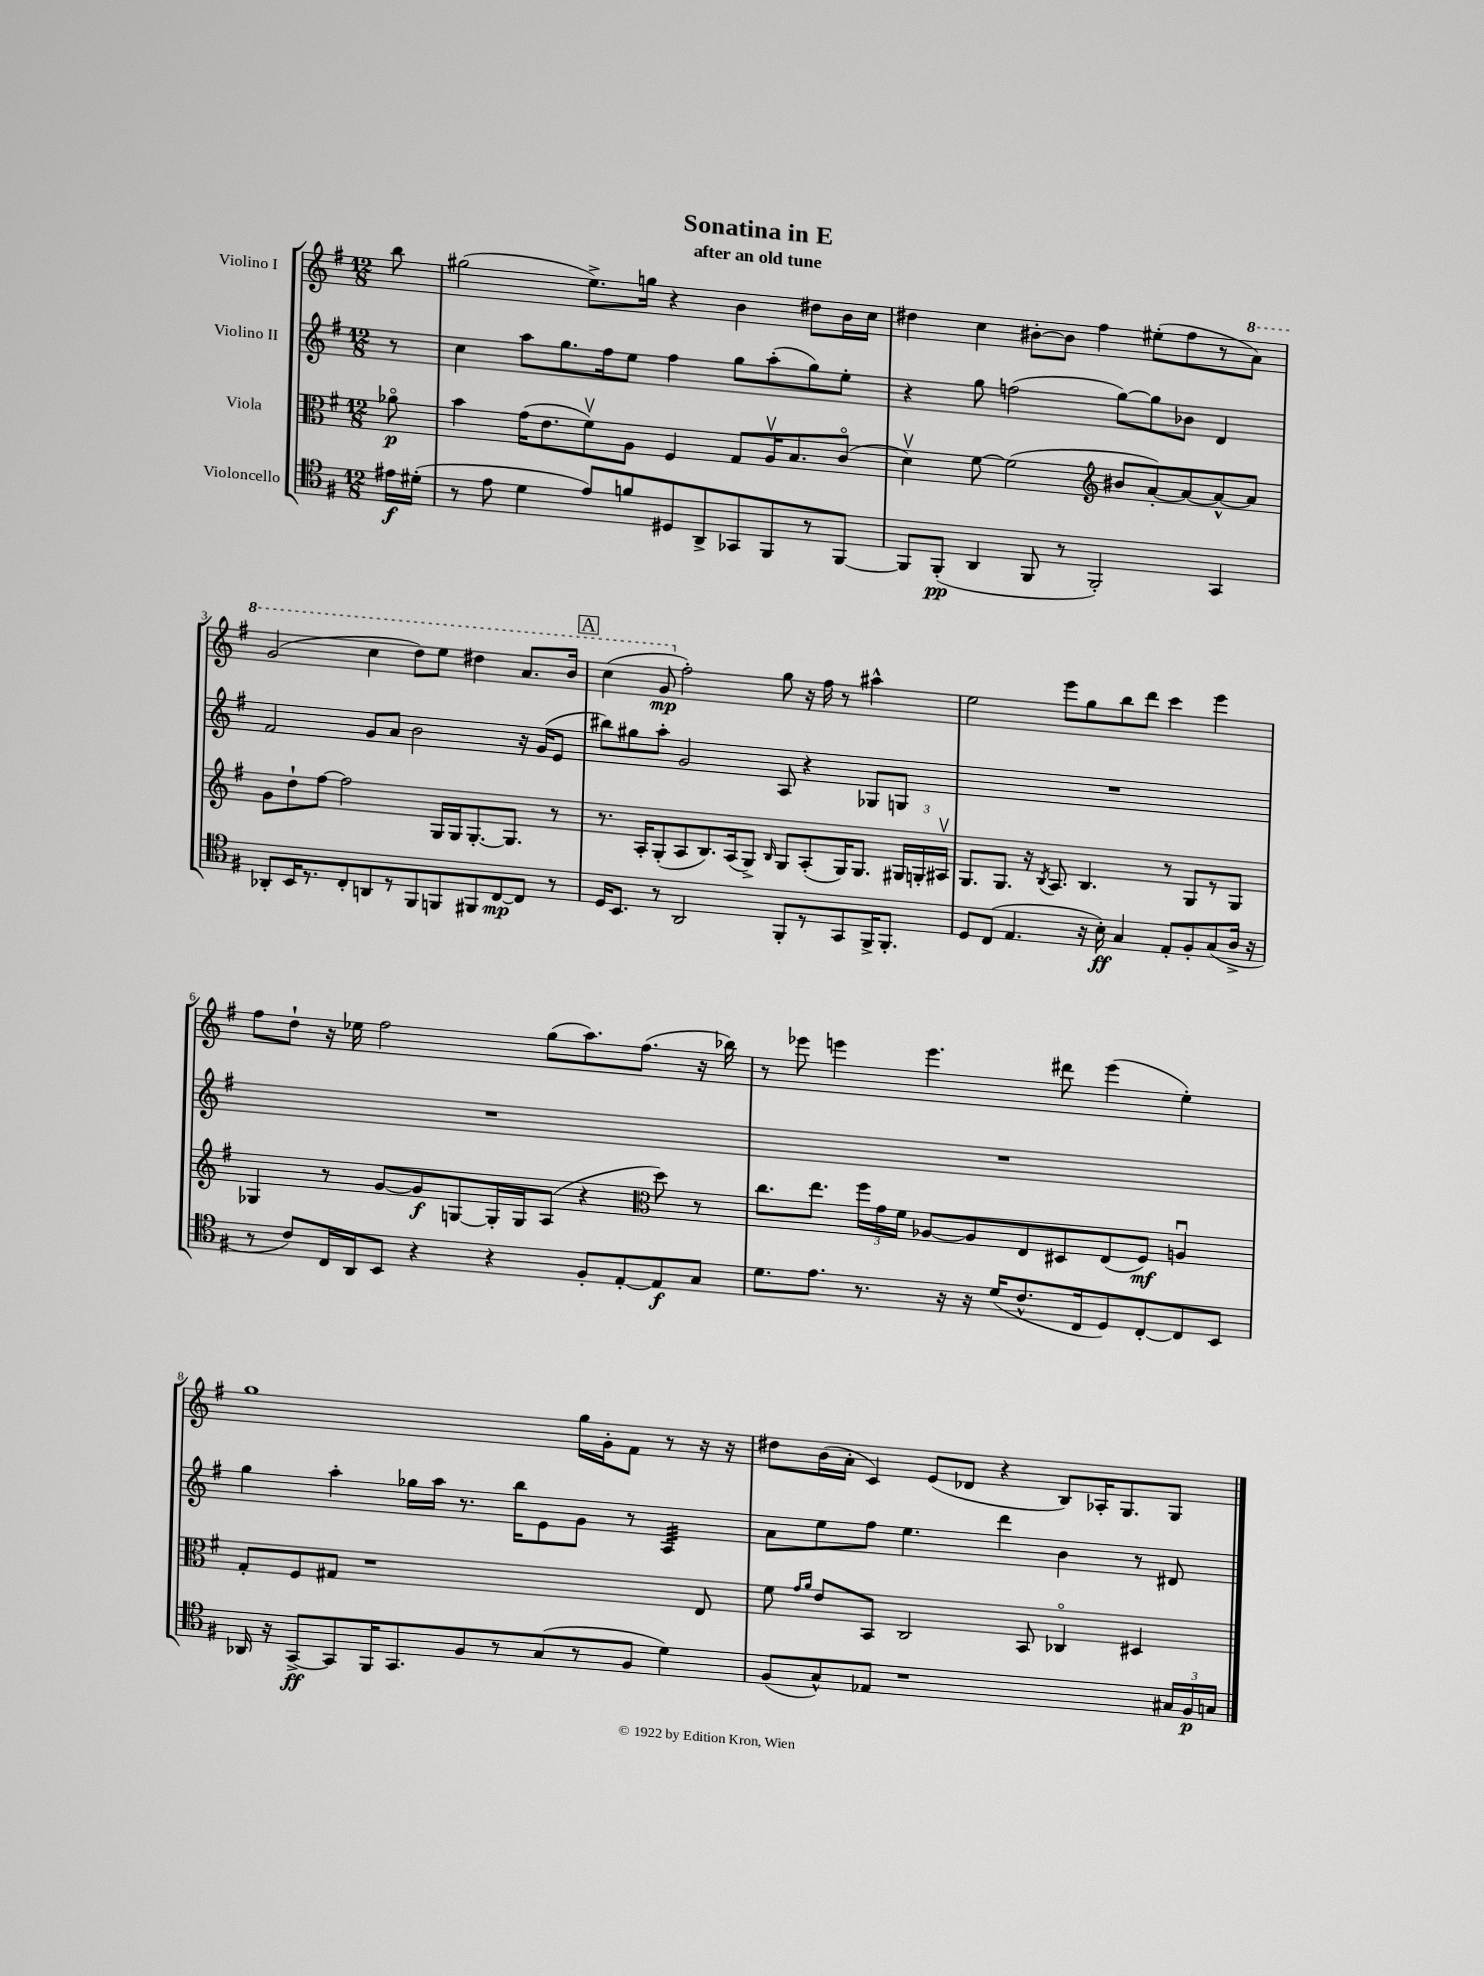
\header { title = "Sonatina in E" subtitle = "after an old tune" }
<<
\new StaffGroup <<
\new Staff = "s0" \with { instrumentName = "Violino I" } {
    \clef treble \key g \major \numericTimeSignature \time 12/8 \partial 8
    \autoBeamOff b''8 |
    gis''2( e''8.[->) g''16] r4 b'4 dis''8[ b'16 c''16] |
    dis''4 c''4 bis'8[~-. bis'8] fis''4 eis''8[-.( fis''8 r8 \ottava #1 a''8]) |
    g''2( c'''4 d'''8[) e'''8] dis'''4 a''8.[ b''16] |
    \mark \markup { \box "A" } c'''4( g''8\mp \ottava #0 fis''2-.) g''8 r16 fis''16 r8 ais''4-^ |
    e''2 e'''8[ g''8 b''8 d'''8] c'''4 e'''4 |
    fis''8[ d''8]-! r16 ees''16 fis''2 g''8[( a''8.) fis''8.]( r16 bes''16) |
    r8 ees'''8 e'''4 e'''4. dis'''8 e'''4( e''4-.) |
    g''1 g''16[ g'16-. fis'8] r8 r16 r16 |
    dis''8[ b'16( a'16]-. c'4) e'8[( des'8] r4 b8[) aes16-. g8. g8] \bar "|." |
}
\new Staff = "s1" \with { instrumentName = "Violino II" } {
    \clef treble \key g \major \numericTimeSignature \time 12/8 \partial 8
    \autoBeamOff r8 |
    c''4 a''8[ g''8. fis''16 e''8] fis''4 g''8[ a''8-.( g''8) e''8]-. |
    r4 g''8 f''2( g''8[~) g''8 bes'8] d'4 |
    fis'2 g'8[ a'8] b'2 r16 g'16[( e'8] |
    \mark \markup { \box "A" } bis''8[) gis''8 a''8]-. g'2 a8 r4 ges8[ g8] |
    R1. |
    R1. |
    R1. |
    g''4 a''4-. ges''16[ a''16] r8. b''16[ e'8 g'8] r8 a4:32 |
    a'8[ e''8 fis''8] e''4. d'''4 b'4 r8 dis'8 \bar "|." |
}
\new Staff = "s2" \with { instrumentName = "Viola" } {
    \clef alto \key g \major \numericTimeSignature \time 12/8 \partial 8
    \autoBeamOff aes'8\flageolet\p |
    b'4 g'16[( e'8. fis'8\upbow) a8] fis4 g8[ a16\upbow b8. c'8]\flageolet( |
    d'4\upbow) fis'8~ fis'2( \clef treble bis'8[ a'8~-.) a'8~ a'8~-^ a'8] |
    g'8[ d''8-! fis''8]~ fis''2 g16[ g16 g8.~-. g8.] r8 |
    \mark \markup { \box "A" } r8. a16[-. g8-.( a8 b8.) a16( g8]->) \grace { b16 } g8[ a8-.( g16) g8.] \tuplet 3/2 { gis16[ g16-. ais16]\upbow } |
    g8.[ g8.] r16 \acciaccatura { b8 } a8. b4. r8 g8[ r8 g8] |
    ges4 r8 g'8[~ g'8\f g8~ g16-. g16 a8]( r4 \clef alto d''8) r8 |
    c''8.[ e''8.] \tuplet 3/2 { fis''16[ g'16 fis'16] } aes8[~ aes8 e8 dis8 e8( fis8]\mf) a4\downbow |
    g8[-. fis8 gis8] r1 e8 |
    fis'8 \grace { g'16[ a'16] } e'8[ b,8] c2 b,8 ces4\flageolet dis4 \bar "|." |
}
\new Staff = "s3" \with { instrumentName = "Violoncello" } {
    \clef tenor \key g \major \numericTimeSignature \time 12/8 \partial 8
    \autoBeamOff eis'16[\f dis'16]-.( |
    r8 e'8 d'4 e'8[) f'8 dis8 a,8-> ges,8 fis,8 r8 fis,8]~ |
    fis,8[ fis,8]-.\pp( a,4 fis,8 r8 fis,2-.) g,4 |
    aes,8[-. b,16 r8. c8-. a,8 r8 fis,8 f,8 fis,8 c8~\mp c8] r8 |
    \mark \markup { \box "A" } d16[ b,8.] r8 a,2 fis,8[-. r8 g,8 fis,16-> fis,8.]-. |
    d8[ c8]( e4. r16 b16-.\ff) g4 e8[-. fis8-. g8( a16]-> r16 |
    r8 c'8[) c16 a,16 b,8] r4 r4 fis8[-. e8~-. e8\f g8] |
    d'8.[ e'8.] r8. r16 r16 d'16[( c'8.-^ c16 d8) c8~-. c8 b,8] |
    aes,16 r16 g,8[~->\ff g,8 fis,16 g,8. fis8 r8 g8( r8 fis8] d'4) |
    fis8[( g8-^) ees8] r1 \tuplet 3/2 { gis16[ fis16\p g16] } \bar "|." |
}
>>
>>
